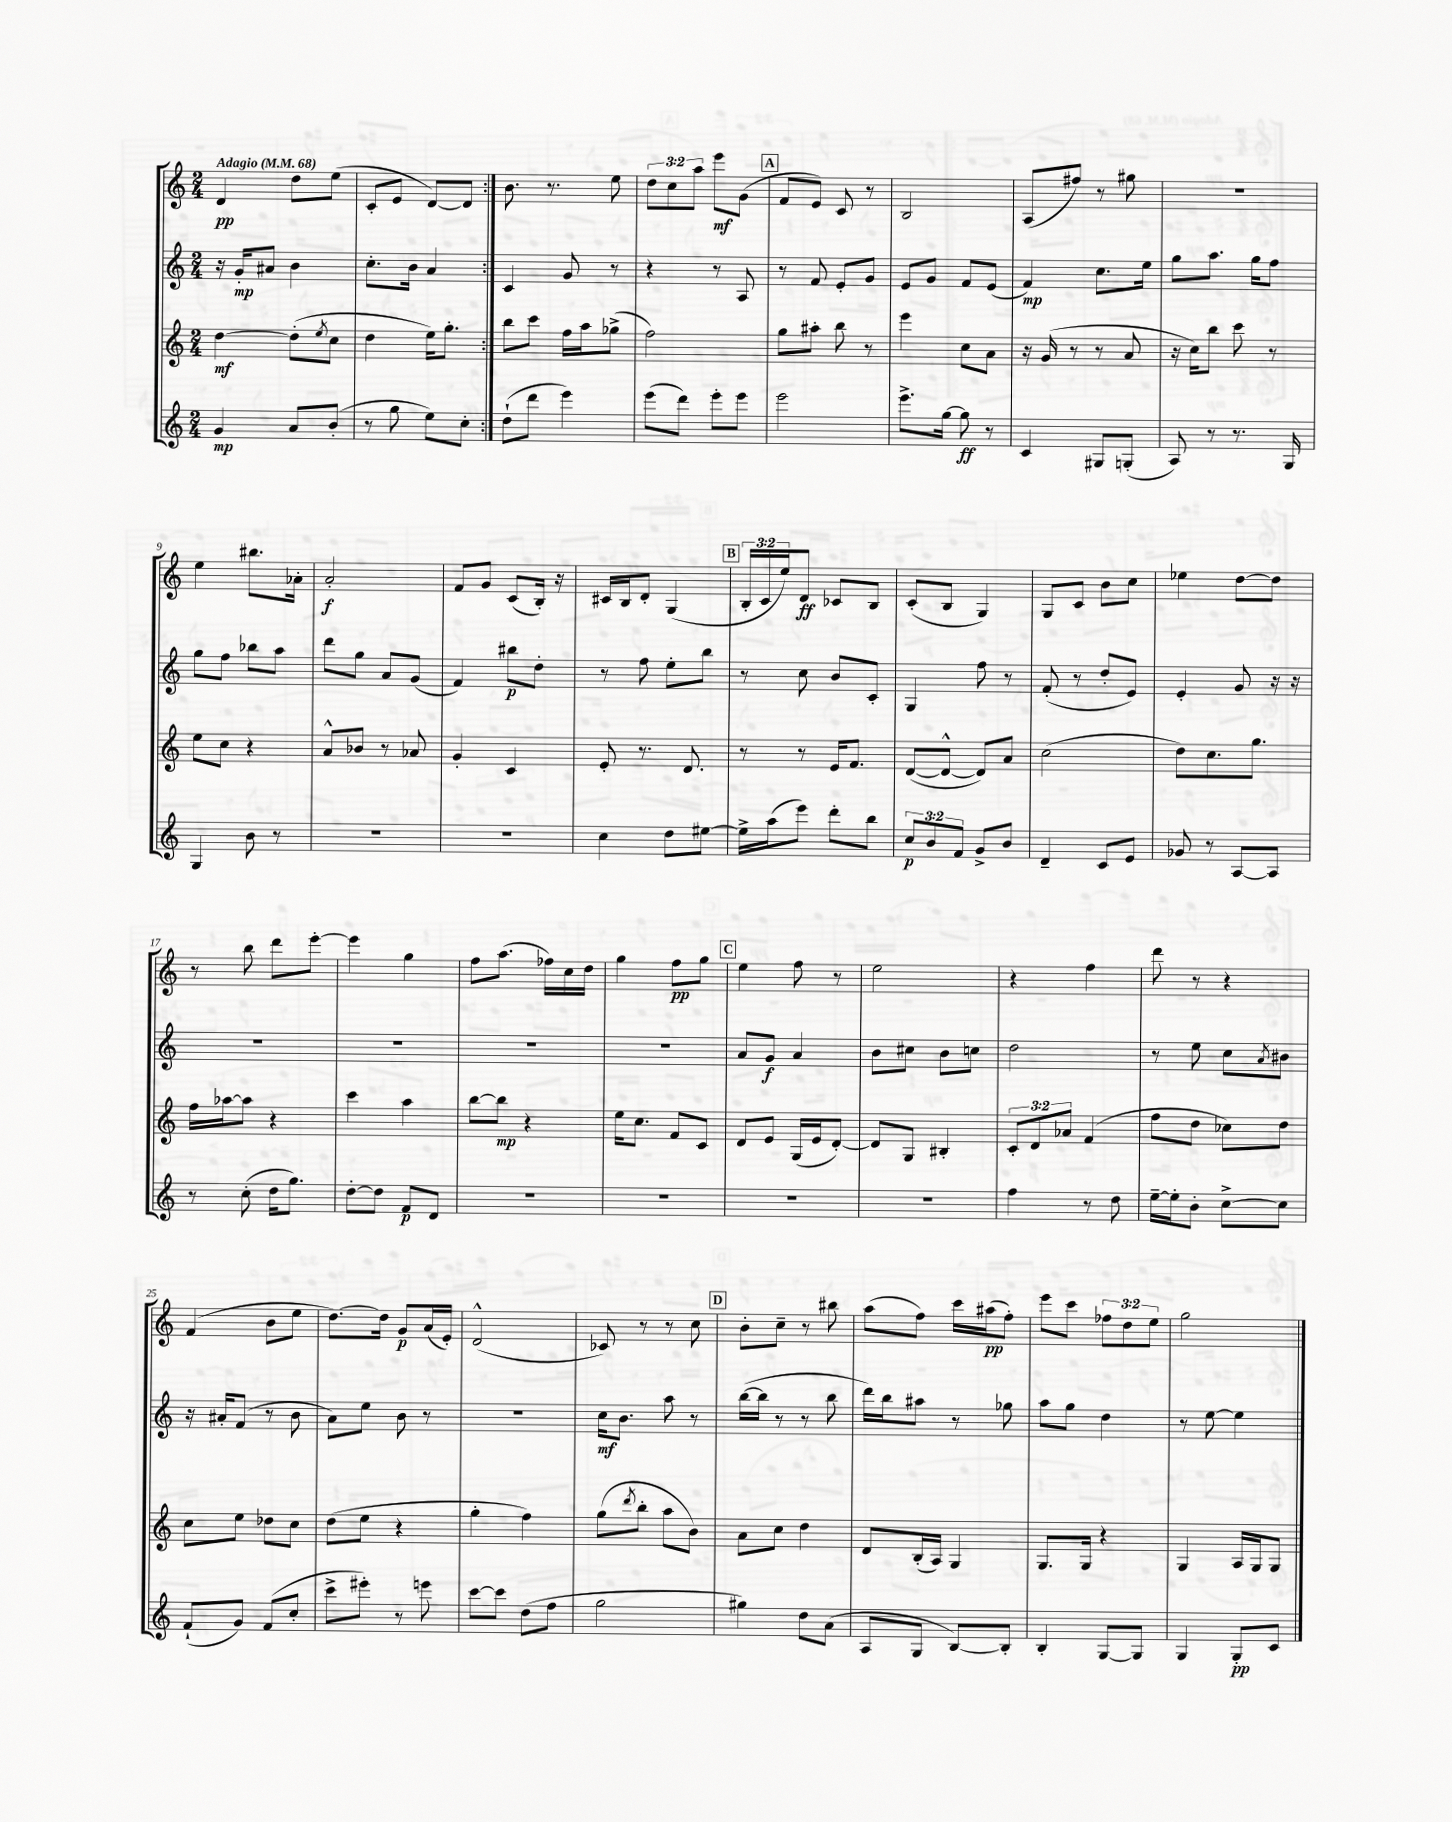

**kern	**dynam	**kern	**dynam	**kern	**dynam	**kern	**dynam
*part4	*part4	*part3	*part3	*part2	*part2	*part1	*part1
*staff4	*staff4	*staff3	*staff3	*staff2	*staff2	*staff1	*staff1
*clefG2	*	*clefG2	*	*clefG2	*	*clefG2	*
*k[]	*	*k[]	*	*k[]	*	*k[]	*
*M2/4	*	*M2/4	*	*M2/4	*	*M2/4	*
*MM68	*	*MM68	*	*MM68	*	*MM68	*
=1	=1	=1	=1	=1	=1	=1	=1
!	!	!	!	!	!	!LO:TX:a:B:t=Adagio	!
4g/	mp	[4dd\	mf	16r	.	4d/	pp
.	.	.	.	16g'/KL	mp	.	.
.	.	.	.	8a#X/J	.	.	.
8a/L	.	(8dd'\L]	.	4b\	.	8dd\L	.
.	.	8qee/	.	.	.	.	.
(8b'/J	.	8cc\J	.	.	.	(8ee\J	.
=2	=2	=2	=2	=2	=2	=2	=2
8r	.	4dd\	.	8.cc'\L	.	8c'/L	.
8gg\	.	.	.	.	.	8e/J	.
.	.	.	.	16b\Jk	.	.	.
8ee\L)	.	16ee\KL)	.	4a/	.	[8d/L)	.
.	.	8.gg'\J	.	.	.	.	.
8cc'\J	.	.	.	.	.	8d/J]	.
=3:|!	=3:|!	=3:|!	=3:|!	=3:|!	=3:|!	=3:|!	=3:|!
(8dd`\L	.	8bb\L	.	4c/	.	8.b\	.
8ddd\J	.	8ccc\J	.	.	.	.	.
.	.	.	.	.	.	8.r	.
4eee\)	.	16ff\LL	.	8g/	.	.	.
.	.	16aa\J	.	.	.	.	.
.	.	(8gg-X^\J	.	8r	.	8ee\	.
=4	=4	=4	=4	=4	=4	=4	=4
(8eee\L	.	2ff\)	.	4r	.	12dd\L	.
.	.	.	.	.	.	12cc\	.
8ddd\J)	.	.	.	.	.	.	.
.	.	.	.	.	.	12aa\J	.
8eee'\L	.	.	.	8r	.	8eee\L	mf
8eee\J	.	.	.	8A/	.	(8g\J	.
!!LO:REH:place=s1:t=A
=5	=5	=5	=5	=5	=5	=5	=5
2eee\	.	8gg\L	.	8r	.	8f/L	.
.	.	8aa#X'\J	.	8f/	.	8e/J)	.
.	.	8bb\	.	8e'/L	.	8c/	.
.	.	8r	.	8g/J	.	8r	.
=6	=6	=6	=6	=6	=6	=6	=6
8.eee^\L	.	4eee\	.	8e/L	.	2B/	.
.	.	.	.	8g/J	.	.	.
[16gg\Jk	.	.	.	.	.	.	.
8gg\]	ff	8cc\L	.	8f/L	.	.	.
8r	.	8a\J	.	(8e/J	.	.	.
=7	=7	=7	=7	=7	=7	=7	=7
4c/	.	16r	.	4f/)	mp	(8A/L	.
.	.	(16g/	.	.	.	.	.
.	.	8r	.	.	.	8ff#X/J)	.
8G#X/L	.	8r	.	8.cc\L	.	8r	.
(8Gn'/J	.	8a/	.	.	.	8gg#X\	.
.	.	.	.	16ee\Jk	.	.	.
=8	=8	=8	=8	=8	=8	=8	=8
8A/)	.	16r	.	8gg\L	.	2r	.
.	.	16cc\KL)	.	.	.	.	.
8r	.	8bb\J	.	8.aa\J	.	.	.
8.r	.	8ccc\	.	.	.	.	.
.	.	.	.	16gg\KL	.	.	.
.	.	8r	.	8ff\J	.	.	.
16G/	.	.	.	.	.	.	.
!!LO:LB:g=z
=9	=9	=9	=9	=9	=9	=9	=9
4G/	.	8ee\L	.	8gg\L	.	4ee\	.
.	.	8cc\J	.	8ff\J	.	.	.
8b\	.	4r	.	8bb-X\L	.	8.bb#X\L	.
8r	.	.	.	8aa\J	.	.	.
.	.	.	.	.	.	16a-X'\Jk	.
=10	=10	=10	=10	=10	=10	=10	=10
2r	.	8a^^/L	.	8ddd\L	.	2a'/	f
.	.	8b-X/J	.	8gg\J	.	.	.
.	.	8r	.	8a/L	.	.	.
.	.	8a-X/	.	(8g/J	.	.	.
=11	=11	=11	=11	=11	=11	=11	=11
2r	.	4g'/	.	4f/)	.	8f/L	.
.	.	.	.	.	.	8g/J	.
.	.	4c/	.	8bb#X\L	p	(8c/L	.
.	.	.	.	8dd'\J	.	16B'/Jk)	.
.	.	.	.	.	.	16r	.
=12	=12	=12	=12	=12	=12	=12	=12
4cc\	.	8e'/	.	8r	.	16c#X/LL	.
.	.	.	.	.	.	16B/J	.
.	.	8.r	.	8ff\	.	8d'/J	.
8dd\L	.	.	.	8ee'\L	.	(4G/	.
.	.	8.d/	.	.	.	.	.
[8ee#X\J	.	.	.	8bb\J	.	.	.
!!LO:REH:place=s1:t=B
=13	=13	=13	=13	=13	=13	=13	=13
16ee#^\LL]	.	8r	.	8r	.	24B'/LL	.
.	.	.	.	.	.	24c/	.
(16aa\J	.	.	.	.	.	.	.
.	.	.	.	.	.	24ee/J)	.
8eee\J)	.	8r	.	8cc\	.	8d/J	ff
8ddd'\L	.	16e/KL	.	8b/L	.	8c-X/L	.
.	.	8.f/J	.	.	.	.	.
8bb\J	.	.	.	8c'/J	.	8B/J	.
=14	=14	=14	=14	=14	=14	=14	=14
12cc/L	p	([8d/L	.	4G/	.	(8c'/L	.
12b/	.	.	.	.	.	.	.
.	.	8d^^/J_	.	.	.	8B/J	.
12f/J	.	.	.	.	.	.	.
8g^/L	.	8d/L])	.	8ff\	.	4G/)	.
8b/J	.	8a/J	.	8r	.	.	.
=15	=15	=15	=15	=15	=15	=15	=15
4d~/	.	(2cc\	.	(8f'/	.	8G/L	.
.	.	.	.	8r	.	8c/J	.
8c/L	.	.	.	8dd'/L	.	8b\L	.
8e/J	.	.	.	8e/J)	.	8cc\J	.
=16	=16	=16	=16	=16	=16	=16	=16
8g-X/	.	8dd\L)	.	4e'/	.	4ee-X\	.
8r	.	8.cc\	.	.	.	.	.
[8A/L	.	.	.	8g/	.	[8dd\L	.
.	.	8.gg\J	.	.	.	.	.
8A/J]	.	.	.	16r	.	8dd\J]	.
.	.	.	.	16r	.	.	.
!!LO:LB:g=z
=17	=17	=17	=17	=17	=17	=17	=17
8r	.	16ff\LL	.	2r	.	8r	.
.	.	[16aa-X\J	.	.	.	.	.
(8cc'\	.	8aa-\J]	.	.	.	8bb\	.
16dd\KL	.	4r	.	.	.	8ddd\L	.
8.gg\J)	.	.	.	.	.	.	.
.	.	.	.	.	.	[8eee'\J	.
=18	=18	=18	=18	=18	=18	=18	=18
[8dd'\L	.	4ccc\	.	2r	.	4eee\]	.
8dd\J]	.	.	.	.	.	.	.
8f/L	p	4aa\	.	.	.	4gg\	.
8d/J	.	.	.	.	.	.	.
=19	=19	=19	=19	=19	=19	=19	=19
2r	.	[8bb\L	.	2r	.	8ff\L	.
.	.	8bb\J]	mp	.	.	(8.aa\J	.
.	.	4r	.	.	.	.	.
.	.	.	.	.	.	16ff-X\LL)	.
.	.	.	.	.	.	16cc\	.
.	.	.	.	.	.	16dd\JJ	.
=20	=20	=20	=20	=20	=20	=20	=20
2r	.	16ee\KL	.	2r	.	4gg\	.
.	.	8.cc\J	.	.	.	.	.
.	.	8f/L	.	.	.	8ff\L	pp
.	.	8c/J	.	.	.	8gg\J	.
!!LO:REH:place=s1:t=C
=21	=21	=21	=21	=21	=21	=21	=21
2r	.	8d/L	.	8a/L	.	4ee\	.
.	.	8e/J	.	8g/J	f	.	.
.	.	(16G/LL	.	4a/	.	8ff\	.
.	.	16e/J	.	.	.	.	.
.	.	[8d'/J)	.	.	.	8r	.
=22	=22	=22	=22	=22	=22	=22	=22
2r	.	8d/L]	.	8b\L	.	2ee\	.
.	.	8G/J	.	8cc#X\J	.	.	.
.	.	4B#X'/	.	8b\L	.	.	.
.	.	.	.	8ccn\J	.	.	.
=23	=23	=23	=23	=23	=23	=23	=23
4ff\	.	12c'/L	.	2dd\	.	4r	.
.	.	12d/	.	.	.	.	.
.	.	12a-X/J	.	.	.	.	.
8r	.	(4f/	.	.	.	4ff\	.
8dd\	.	.	.	.	.	.	.
=24	=24	=24	=24	=24	=24	=24	=24
[16ee~\LL	.	8ff\L	.	8r	.	8ddd\	.
16ee'\J]	.	.	.	.	.	.	.
8b'\J	.	8dd\J	.	8ee\	.	8r	.
[8cc^\L	.	8cc-X\L)	.	8cc\L	.	4r	.
.	.	.	.	8qa/	.	.	.
8cc\J]	.	8dd\J	.	8b#X\J	.	.	.
!!LO:LB:g=z
=25	=25	=25	=25	=25	=25	=25	=25
(8f`/L	.	8cc\L	.	16r	.	(4f/	.
.	.	.	.	16a#X'/KL	.	.	.
8g/J)	.	8ee\J	.	(8f/J	.	.	.
(8f/L	.	8dd-X\L	.	8r	.	8b\L	.
8cc'/J	.	8cc\J	.	8b\	.	8ee\J	.
=26	=26	=26	=26	=26	=26	=26	=26
8ccc^\L	.	(8dd\L	.	8a\L)	.	[8.dd\L)	.
8eee#X'\J)	.	8ee\J	.	8ee\J	.	.	.
.	.	.	.	.	.	16dd\Jk]	.
8r	.	4r	.	8b\	.	8g/L	p
8eeen\	.	.	.	8r	.	(16a/L	.
.	.	.	.	.	.	16e'/JJ)	.
=27	=27	=27	=27	=27	=27	=27	=27
[8ccc\L	.	4gg'\	.	2r	.	(2d^^/	.
8ccc\J]	.	.	.	.	.	.	.
(8dd\L	.	4ff\)	.	.	.	.	.
8ff\J	.	.	.	.	.	.	.
=28	=28	=28	=28	=28	=28	=28	=28
2gg\	.	(8gg\L	.	16cc\KL	mf	8c-X/)	.
.	.	.	.	8.b\J	.	.	.
.	.	8qddd/	.	.	.	.	.
.	.	8bb'\J	.	.	.	8r	.
.	.	8aa\L	.	8aa\	.	8r	.
.	.	8b\J)	.	8r	.	8cc\	.
!!LO:REH:place=s1:t=D
=29	=29	=29	=29	=29	=29	=29	=29
4gg#X\)	.	8a\L	.	([16bb\LL	.	8b'\L	.
.	.	.	.	16bb\JJ]	.	.	.
.	.	8cc\J	.	8r	.	8cc~\J	.
8dd\L	.	4dd\	.	8r	.	8r	.
(8a\J	.	.	.	8bb\	.	8bb#X\	.
=30	=30	=30	=30	=30	=30	=30	=30
8A/L	.	8d/L	.	16ddd\LL)	.	(8aa\L	.
.	.	.	.	16bb\J	.	.	.
8G/J	.	(16B'/L	.	8aa#X\J	.	8ff\J)	.
.	.	16A/JJ)	.	.	.	.	.
[8B/L)	.	4G/	.	8r	.	16ccc\LL	.
.	.	.	.	.	.	(16aa#X\J	pp
8B'/J]	.	.	.	8gg-X\	.	8ff'\J)	.
=31	=31	=31	=31	=31	=31	=31	=31
4B'/	.	8.G/L	.	8aa\L	.	8eee\L	.
.	.	.	.	8gg\J	.	8ccc\J	.
.	.	16G/Jk	.	.	.	.	.
[8G/L	.	4r	.	4dd\	.	12ff-X\L	.
.	.	.	.	.	.	12dd\	.
8G/J]	.	.	.	.	.	.	.
.	.	.	.	.	.	12ee\J	.
=32	=32	=32	=32	=32	=32	=32	=32
4G/	.	4G/	.	8r	.	2gg\	.
.	.	.	.	[8ee\	.	.	.
8G'/L	pp	16A/LL	.	4ee\]	.	.	.
.	.	16G/J	.	.	.	.	.
8c/J	.	8G/J	.	.	.	.	.
==	==	==	==	==	==	==	==
*-	*-	*-	*-	*-	*-	*-	*-
